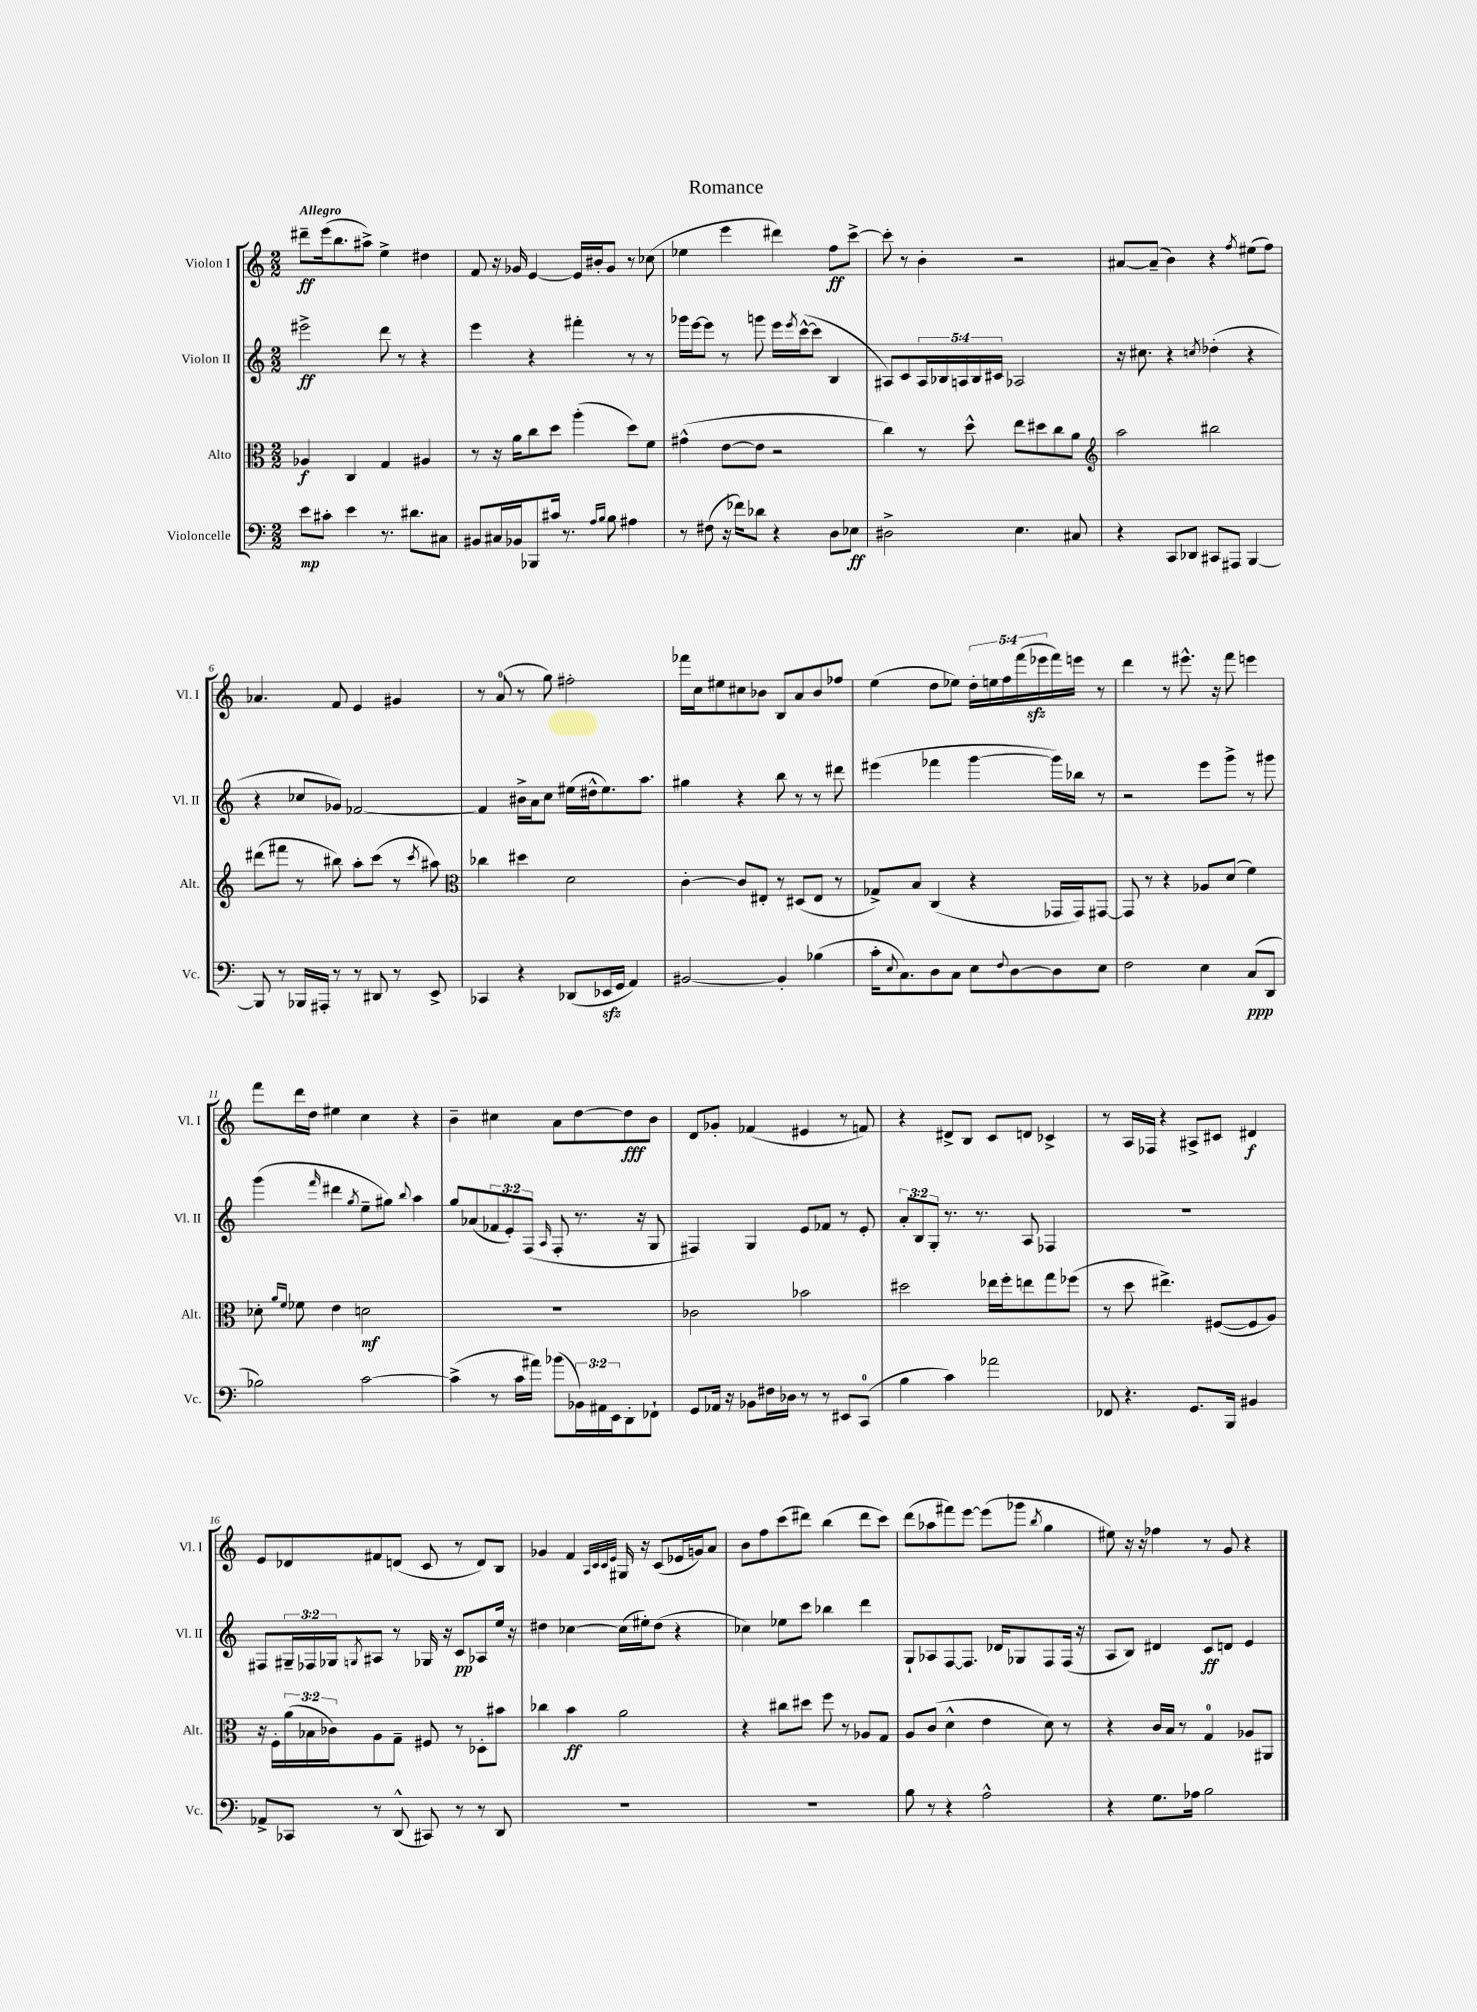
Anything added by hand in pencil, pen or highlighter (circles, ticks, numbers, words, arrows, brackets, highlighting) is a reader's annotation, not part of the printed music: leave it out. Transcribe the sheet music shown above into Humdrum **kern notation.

**kern	**kern	**kern	**kern
*staff4	*staff3	*staff2	*staff1
*clefF4	*clefC3	*clefG2	*clefG2
*k[]	*k[]	*k[]	*k[]
*M2/2	*M2/2	*M2/2	*M2/2
8e\L	4A-/	2eee#^\	8ddd#~\L
8c#'\J	.	.	(16eee\k
.	.	.	8.bb\
4e\	4C/	.	.
.	.	.	8aa#^\J)
8.r	4G/	8ddd\	4ee^\
.	.	8r	.
8.d#\L	.	.	.
.	4A#/	4r	4dd#\
8C#\J	.	.	.
=	=	=	=
8BB#/L	8r	4eee\	8f/
16C#/L	16r	.	16r
16BB-/J	16a\LK	.	16g-/
8BBB-/	8cc\	4r	[4e/
16c#/Jk	8dd\J	.	.
8.r	.	.	.
.	(4aa'\	4fff#'\	16e/]LL
.	.	.	16b#'/J
16qqA/LL	.	.	.
16qqB/JJ	.	.	.
8B\	.	.	8g-/J
4A#\	8dd\L)	8r	8r
.	8f\J	8r	(8cc-\
=	=	=	=
8r	(4g#^^\	16ggg-\LL	4ee-\
.	.	[16eee\J	.
(8F#\	.	8eee\]J	.
16r	[8e\L	8r	4eee\
16f-\LK)	.	.	.
8d-\J	8e\]J	8ggg\	.
4r	2r	16eee\LL	4ddd#\)
.	.	8qeee/	.
.	.	([16ccc^^\J	.
.	.	8ccc\]J	.
8D\L	.	4B/	8ff\L
8E-\J	.	.	[8ccc^\J
=	=	=	=
2D#^\	4cc\)	8A#/L)	8ccc'\]
.	.	8c/	8r
.	8r	20A#/L	4b'\
.	.	20B-/	.
.	.	20A/	.
.	8dd^^\	.	.
.	.	20B-/	.
.	.	20c#/JJ	.
4.E\	8ee\L	2A-/	2r
.	8dd#\	.	.
.	8cc\	.	.
8C#/	8a\J	.	.
=	=	=	=
*	*clefG2	*	*
4r	2aa\	16r	[8a#/L
.	.	8.cc#\	.
.	.	.	(8a#~/]J
8CC/L	.	4r	4b\)
8DD-/J	.	.	.
.	.	8qcc/	.
8CC#/L	2bb#\	(4dd-'\	4r
8AAA#/J	.	.	.
.	.	.	8qff/
[4BBB/	.	4r	(8ee#\L
.	.	.	8ff\J)
=	=	=	=
8BBB/]	(8ddd#\L	4r	4.a-/
8r	8fff#\J	.	.
16BBB-/LL	8r	8cc-/L	.
16AAA#'/JJ	.	.	.
8r	8bb#\)	8g-/J)	8f/
8r	8aa'\L	[2f-/	4e/
8DD#/	(8ccc\J	.	.
8r	8r	.	4g#/
.	8qccc/	.	.
8EE^/	8aa#\)	.	.
=	=	=	=
*	*clefC3	*	*
4CC-/	4cc-\	4f-/]	8r
.	.	.	(8a/
4r	4dd#\	16b#^\LL	8r
.	.	16a\J	.
.	.	8cc\J	8gg\)
(8DD-/L	2d\	(16ee#\LL	2ff#'\
.	.	16dd#^^\J	.
16EE-/L	.	8.ee#\)	.
16GG/JJ	.	.	.
4AA/)	.	.	.
.	.	8.aa\J	.
=	=	=	=
[2BB#/	[4c'\	4gg#\	16fff-\LL
.	.	.	16cc\J
.	.	.	8ee#\
.	8c/]L	4r	8cc#\
.	8E#'/J	.	8b-\J
4BB#'/]	8r	8bb\	8B/L
.	(8D#/L	8r	8a/
(4B-\	8E#/J	8r	8b-/
.	8r	8ddd#\	8ff-/J
=	=	=	=
16c'\LK	8G-^/L)	(4eee#\	(4ee\
8qqE/	.	.	.
8.C\)	.	.	.
.	8B/J	.	.
8D\	(4C/	4fff-\	8dd\L
8C\J	.	.	8ee-\J)
8E\L	4r	[4ggg\	20dd'\LL
.	.	.	20ee\
.	.	.	20ff\
8qqF/	.	.	.
[8D\	.	.	.
.	.	.	(20fff\
.	.	.	20eee-\
8D\]	16GG-/LL	16ggg\]LL)	16fff\)
.	16GG-/J)	16bb-\JJ	16eee\JJ
8E\J	[8GG#/J	8r	8r
=	=	=	=
2F\	8GG#/]	2r	4ddd\
.	8r	.	.
.	4r	.	8r
.	.	.	8.eee#^^\
4E\	8A-/L	8eee\L	.
.	.	.	16r
.	(8d/J	8ggg^\J	8fff\
(8C/L	4f\)	8r	4eee\
8DD/J	.	8ggg#\	.
=	=	=	=
2B-\)	8d-'\	(4ggg\	8fff\L
.	16qqa/LL	.	.
.	16qqf/JJ	.	.
.	8f-\	.	16ddd\L
.	.	.	16dd\JJ
.	.	16qqfff/	.
.	4e\	4ddd#\	4ee#\
.	.	8qgg/	.
[2c\	2d\	8ee~\L	4cc\
.	.	8gg#\J)	.
.	.	8qqbb/	.
.	.	4aa\	4r
=	=	=	=
(4c^\]	1r	8gg/L	4b~\
.	.	(8a-/	.
8r	.	12f-/	4cc#\
.	.	12e'/)	.
16c\LL	.	.	.
.	.	(12F/J	.
16a#\JJ)	.	.	.
.	.	16qqA/	.
(8b-\L	.	8F'/	8a\L
24BB-\L)	.	8.r	[8dd\
24AA#\	.	.	.
24EE\J	.	.	.
8DD'\	.	.	8dd\]
.	.	16r	.
8FF-`\J	.	8G/	8b\J
=	=	=	=
8GG/L	2c-\	4F#/)	8d/L
16AA-/Jk	.	.	8g-'/J
16r	.	.	.
8BB-\L	.	4G/	(4f-/
16F#\L	.	.	.
16D-\JJ	.	.	.
8r	2b-\	8e/L	4e#/
8r	.	8f-/J	.
8EE#/L	.	8r	8r
(8CC/J	.	8e'/	8f/)
=	=	=	=
4B\	2dd#\	12a'/L	4r
.	.	12B/	.
.	.	12G'/J	.
4c\)	.	8.r	8d#^/L
.	.	.	8B/J
.	.	8.r	.
2a-\	16ee-\LL	.	8c/L
.	16ff'\J	.	.
.	8ee\	8A/	8d/J
.	8gg\	4F-/	4c-^/
.	(8ff-\J	.	.
=	=	=	=
8FF-/	8r	1r	8r
4.r	8dd\	.	16A/LL
.	.	.	16F-/JJ
.	4.ee#^\)	.	4r
8.GG/L	.	.	8A#^/L
.	([8F#/L	.	8c#/J
16BBB/Jk	.	.	.
4BB#/	8F#/]	.	4d#/
.	8A/J)	.	.
=	=	=	=
8AA-^/L	16r	8F#/L	8e/L
.	16F'\LL	.	.
8CC-/J	(24a\	24G#~/L	8d-/
.	24B-\	24F-/	.
.	24c-\J)	24G-/J	.
.	.	8qG/	.
8r	8A\	8A#/J	8f#/
(8DD^^/	8G~\J	8r	(8d/J
8CC#/)	8F#/	16G-/	8c/
.	.	16r	.
8r	8r	8c/L	8r
8r	8D-'\L	8A-/	8d/L)
8DD/	8b#\J	16ee/Jk	8B/J
.	.	16r	.
=	=	=	=
1r	4cc-\	4dd#\	4g-/
.	4b\	[4cc-\	4f/
.	.	.	32qqA/LLL
.	.	.	32qqc/
.	.	.	32qqc/
.	.	.	32qqe/JJJ
.	2a\	(16cc-\]LL	16G#/
.	.	16ee#'\J)	16r
.	.	(8dd#\J	(8c/L
.	.	4r	16e-/L
.	.	.	16g/J)
.	.	.	8a/J
=	=	=	=
1r	4r	4cc-\)	8b\L
.	.	.	8ff\
.	8cc#\L	8ee-\L	(8ccc\
.	8dd#\J	8ccc\J	8ddd#\J)
.	8ff\	4bb-\	(4bb\
.	8r	.	.
.	8A-/L	4ddd\	8ddd#\L
.	8G/J	.	8ccc\J)
=	=	=	=
8B\	8A/L	8G`/L	(8ddd\L
8r	(8c/J	8A-/	8aa-\
4r	4d^^\	[8F/	8fff#\)
.	.	8.F/]J	[8eee\J
2A^^\	4e\	.	(8eee\]L
.	.	16d-/LK	.
.	.	8G-/	8ggg-\J
.	.	.	8qbb/
.	8d\)	8F/	4gg\
.	8r	(16F/Jk	.
.	.	16r	.
=	=	=	=
4r	4r	8A/L	8ee#\)
.	.	8B/J)	16r
.	.	.	16r
8.G\L	16c/LL	4d#/	4ff-\
.	16B/JJ	.	.
.	8r	.	.
16A-\Jk	.	.	.
2B\	4G/	8c/L	8r
.	.	8d/J	8g/
.	8A-/L	4e/	4r
.	8AA#/J	.	.
==	==	==	==
*-	*-	*-	*-
